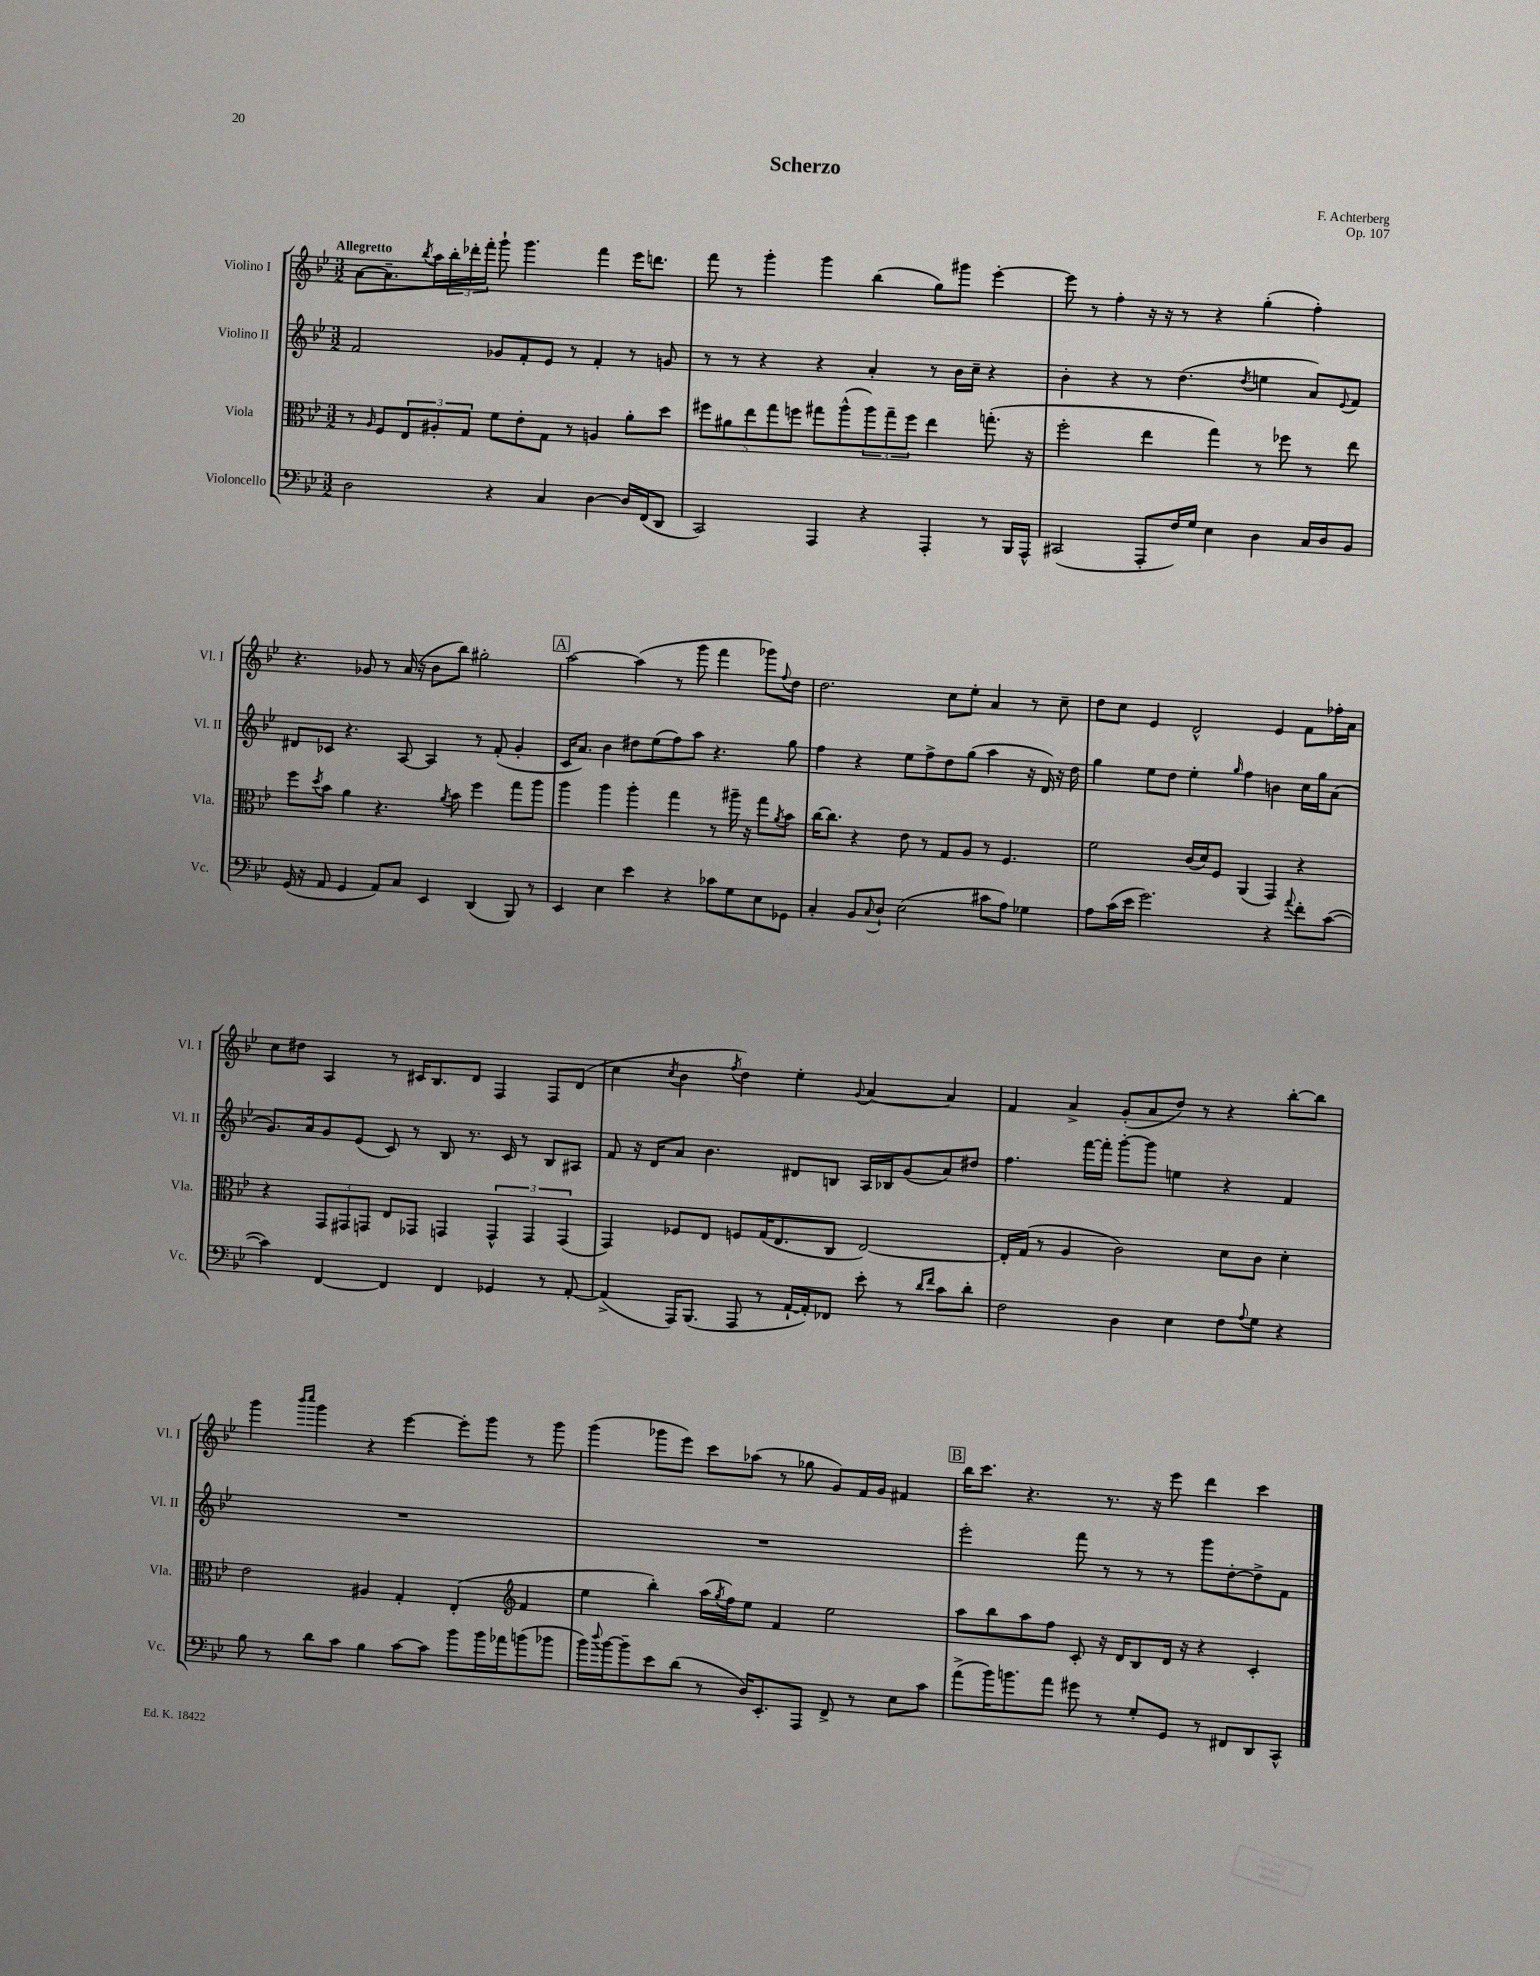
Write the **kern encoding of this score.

**kern	**kern	**kern	**kern
*staff4	*staff3	*staff2	*staff1
*clefF4	*clefC3	*clefG2	*clefG2
*k[b-e-]	*k[b-e-]	*k[b-e-]	*k[b-e-]
*M3/2	*M3/2	*M3/2	*M3/2
2D\	8r	2f/	[8a\L
.	16qqA/	.	.
.	8F/L	.	8.a~\]
.	12E-/	.	.
.	.	.	8qbb-/
.	.	.	16aa\L
.	12A#'/	.	.
.	.	.	24bb-'\
.	12G/J	.	24ddd-'\
.	.	.	24fff'\JJ
4r	8f\L	8g-/L	8ggg`\
.	8e-'\	8f'/	4.ggg\
4C/	8G\J	8e-/J	.
.	8r	8r	.
[4D\	4A/	4f'/	4fff\
16D/]LL	8a'\L	8r	16eee-\LK
(16FF/J	.	.	8.ddd\J
8DD/J	8dd\J	8g/	.
=	=	=	=
2CC/)	10ff#\L	8r	8fff\
.	10a#\	.	.
.	.	8r	8r
.	10ee-\	.	.
.	.	4r	4ggg'\
.	10gg\	.	.
.	10ff\J	.	.
4AAA/	8gg#\L	4r	4ggg\
.	(8aa^^\	.	.
4r	12aa\)	4a'/	(4bb-\
.	12gg#~\	.	.
.	12ff\J	.	.
4AAA'/	4ee-\	8r	8gg\L)
.	.	16b-\LL	8ggg#\J
.	.	16cc~\JJ	.
8r	(8.gg'\	4r	[4eee-'\
16BBB-/LL	.	.	.
16AAA^^/JJ	16r	.	.
=	=	=	=
(2CC#/	2ff'\	4b-'\	8eee-\]
.	.	.	8r
.	.	4r	4ff'\
8AAA'/L	4ee-\	8r	16r
.	.	.	16r
16F/L)	.	(4.dd\	8r
16G/JJ	.	.	.
4E-\	4gg\)	.	4r
.	.	8qdd/	.
4D\	8r	4ee\	(4gg'\
.	8ff-\	.	.
16C/LL	8r	8a/L)	4ff'\)
16D/J	.	.	.
.	.	8qqe-/	.
8BB-/J	8ee-\	8f/J	.
=	=	=	=
(16GG/	8ff\L	8d#/L	4.r
16r	.	.	.
.	8qdd/	.	.
8AA/	8b-\J	8c-/J	.
4GG/	4a\	4.r	.
.	.	.	8g-/
8AA/L)	4.r	.	8r
8C/J	.	[8A/	(16a/
.	.	.	16r
4EE-/	.	4A/]	8b-\L
.	8qa/	.	.
.	8b-\	.	8bb-\J)
(4DD/	4ff\	8r	2gg#'\
.	.	(8f'/	.
8BBB-/)	8gg\L	4g'/	.
8r	8aa\J	.	.
=	=	=	=
4EE-/	4aa\	16c/LK	[2aa\
.	.	8.a/J)	.
4E-\	4aa\	4b-\	.
4e-\	4aa'\	8dd#\L	(4aa\]
.	.	(8ee-\	.
4r	4gg\	8ff\)	8r
.	.	8aa\J	8ggg\
8c-\L	8r	4.r	4fff\
8G\	16aa#~\	.	.
.	16r	.	.
8E-\	8gg\L	.	8ggg-\L)
.	8qa/	.	8qqff/
8GG-\J	8b-\J	8gg\	8dd\J
=	=	=	=
4C'/	[16cc\LK	4ff\	2.dd\
.	8.cc\]J	.	.
8BB-/L	4r	4r	.
8qqC/	.	.	.
8D`/J	.	.	.
(2E-\	8e-\	8ee-\L	.
.	8r	8ff^\	.
.	8G/L	8dd\	8cc\L
.	8A/J	(8gg\J	8ee-'\J
8c#\L	8r	4aa\	4a/
8A\J)	4.F/	.	.
4G-\	.	16r	8r
.	.	16d/)	.
.	.	16r	8cc~\
.	.	16dd\	.
=	=	=	=
8A\L	2f\	4gg\	8dd\L
(16c\L	.	.	8cc\J
16e-\JJ	.	.	.
2.g\)	.	8ee-\L	4e-/
.	.	8dd\J	.
.	(16c/LL	4ee-'\	2d^^/
.	16d/J)	.	.
.	8F/J	.	.
.	.	16qqgg/	.
.	(4AA/	4ff\	.
4r	4GG/)	4b\	4e-/
8qqa/	.	.	.
8f'\L	4r	16cc\LL	8f\L
.	.	16gg\J	.
([8c\J	.	(8a\J	16ff-'\L
.	.	.	16a\JJ
=	=	=	=
4c\])	4r	8.g/L)	8cc\L
.	.	.	8dd#\J
.	.	16a/k	.
[4FF/	12GG/L	8g/	4A/
.	12GG#/	.	.
.	.	(8e-/J	.
.	12GG/J	.	.
4FF/]	8E-/L	8c/)	8r
.	8GG-/J	8r	16c#/LK
.	.	.	8.B-/
4FF/	4GG/	8B-/	.
.	.	8.r	8d/J
4GG-/	6GG^^/	.	4F/
.	.	16c/	.
.	.	8r	.
.	6GG/	.	.
8r	.	8B-/L	8F/L
.	(6GG/	.	.
[8AA'/	.	8A#/J	(8d/J
=	=	=	=
(4AA^/]	4GG/)	8f/	4cc\
.	.	16r	.
.	.	16d/LK	.
.	.	.	8qcc/
16AAA/LK)	8F-/L	8a/J	4b-\
(8.BBB-/J	.	.	.
.	8E-/J	4.b-\	.
.	.	.	8qff/
8AAA/	8F/L	.	4dd\)
8r	(16G/K	.	.
.	8.E-/	.	.
[16AA`/LL	.	8d#/L	4ee-'\
16AA'/]J)	.	.	.
8FF-/J	8C/J	8B/J	.
.	.	.	8qqg/
8e-'\	[2E-/)	16A/LL	[4a/
.	.	16B-/J	.
8r	.	(8g/	.
16qqd/LL	.	.	.
16qqf/JJ	.	.	.
8c\L	.	8a/)	4a/]
8d'\J	.	8dd#/J	.
=	=	=	=
2F\	16E-'/]LL	4.ff\	4f/
.	(16G/JJ	.	.
.	8r	.	.
.	4A/	.	4a^/
.	.	[16fff\LL	.
.	.	16fff'\]JJ	.
4D\	2c\)	[8ggg'\L	(8g'/L
.	.	8ggg\]J	8a/
4E-\	.	4ee\	8dd/J)
.	.	.	8r
8F\L	8d\L	4r	4r
8qqA/	.	.	.
8G\J	8c\J	.	.
4r	4d'\	4f/	[8bb-'\L
.	.	.	8bb-\]J
=	=	=	=
8B-\	2e-\	1.r	4ggg\
8r	.	.	.
.	.	.	16qqbbb-/LL
.	.	.	16qqcccc/JJ
8d\L	.	.	4ggg\
8c\J	.	.	.
4B-\	4A#/	.	4r
[8c\L	4G'/	.	[4eee-\
8c\]J	.	.	.
8b-\L	(4E-'/	.	8eee-'\]L
16b-\L	.	.	8ggg\J
16a-\J	.	.	.
*	*clefG2	*	*
(8b\	4f/	.	8r
8b-\J	.	.	8ggg\
=	=	=	=
16b-\LL)	4ee-\	1.r	(4ggg\
8qqdd/	.	.	.
[16b-\J	.	.	.
8b-~\]	.	.	.
8e-\	4bb-'\)	.	8ggg-\L
(8d\J	.	.	8eee-\J)
8r	(16aa\LL	.	8ccc\L
.	8qgg/	.	.
.	16ff\J)	.	.
16D/LK)	8ee-\J	.	(8aa-\J
8.EE-'/	.	.	.
.	4f/	.	8r
8AAA/J	.	.	8gg-\
8FF^/	2ee-\	.	8g/L)
8r	.	.	16f/L
.	.	.	16g/JJ
8E-\L	.	.	4f#/
8c\J	.	.	.
=	=	=	=
(8a^\L	8aa\L	2eee-'\	16bb-\LK
.	.	.	8.ccc\J
16b-\K)	8bb-\	.	.
8.b\	.	.	.
.	8aa\	.	4.r
8a\J	8ff\J	.	.
8g#\	8c'/	8fff\	.
8r	16r	8r	8.r
.	16d/LK	.	.
8G'/L	8B-/	8r	.
.	.	.	16r
8GG/J	16d/Jk	8r	8eee-\
.	16r	.	.
8r	4r	8ggg\L	4ddd\
8FF#/L	.	[8dd'\	.
8DD/	4c'/	8dd^\]	4ccc\
8CC^^/J	.	8f\J	.
==	==	==	==
*-	*-	*-	*-
